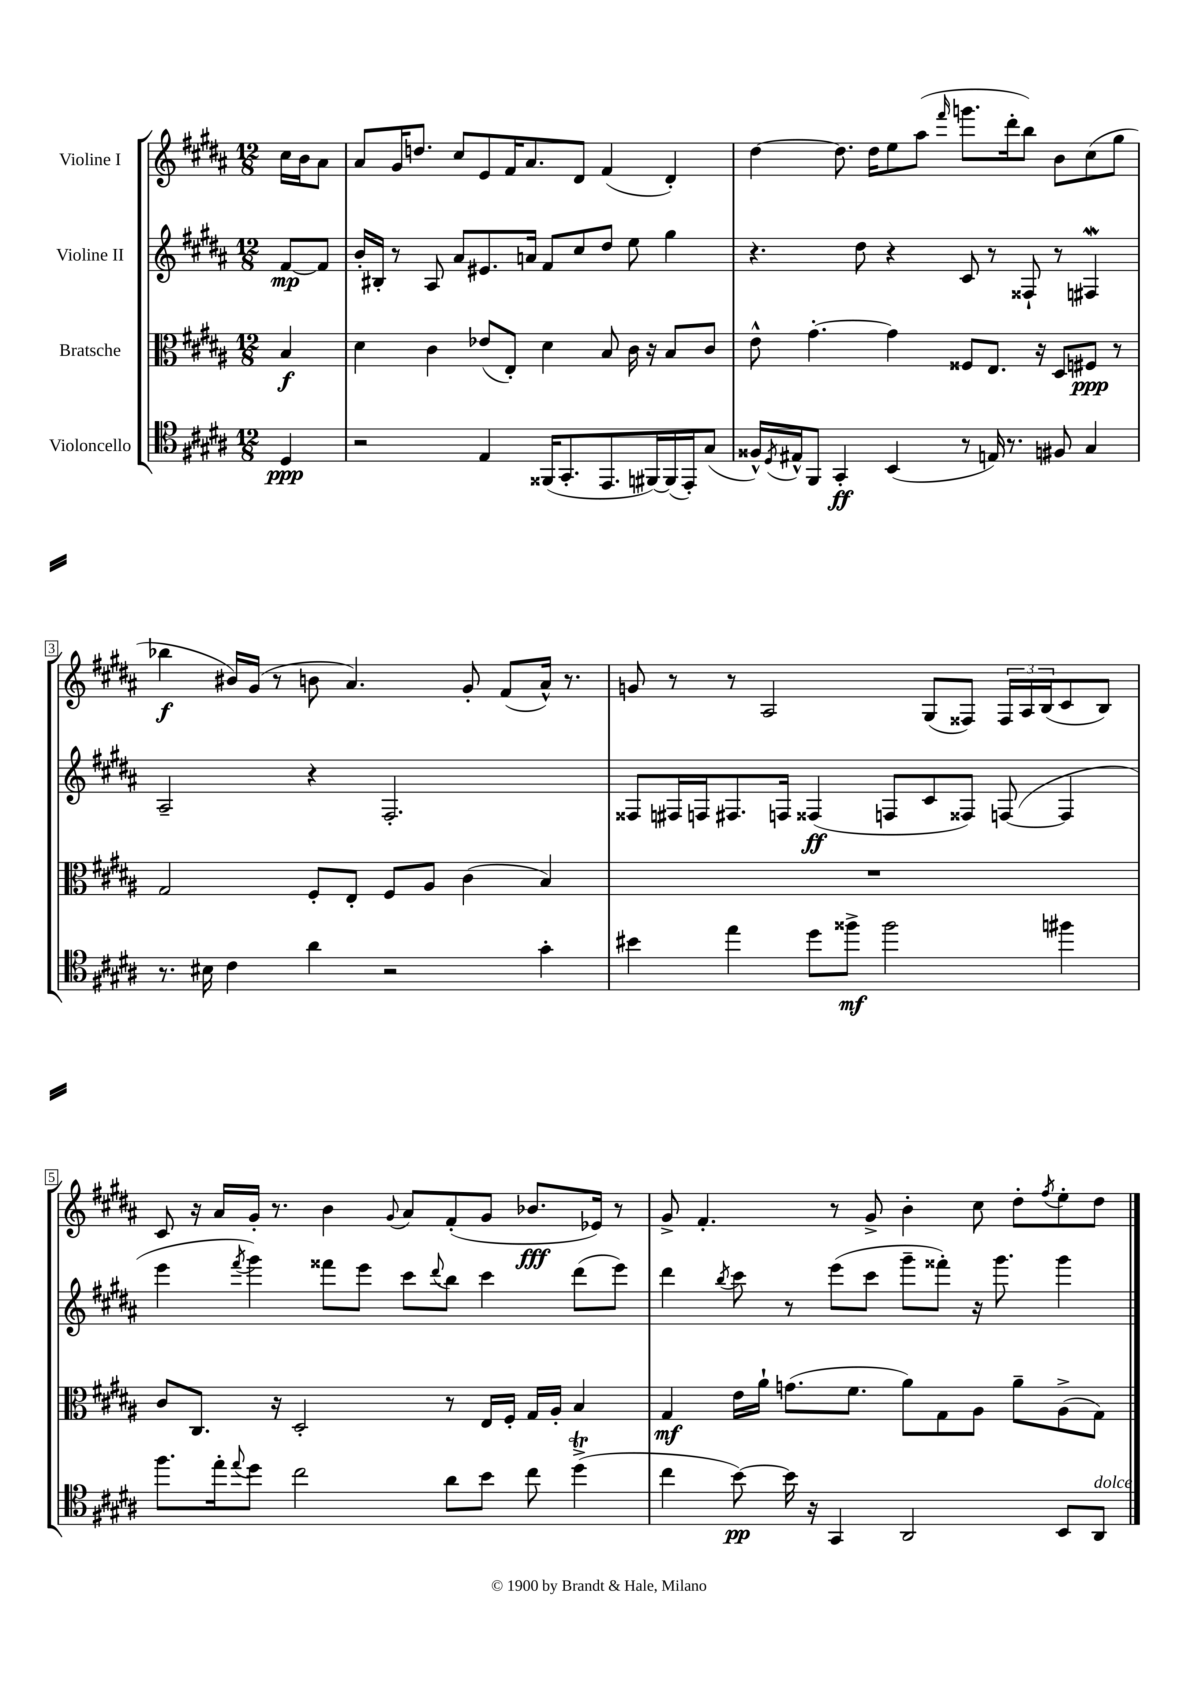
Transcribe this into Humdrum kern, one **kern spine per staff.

**kern	**kern	**kern	**kern
*staff4	*staff3	*staff2	*staff1
*clefC4	*clefC3	*clefG2	*clefG2
*k[f#c#g#d#a#]	*k[f#c#g#d#a#]	*k[f#c#g#d#a#]	*k[f#c#g#d#a#]
*M12/8	*M12/8	*M12/8	*M12/8
4D#	4B	[8f#	16cc#
.	.	.	16b
.	.	8f#]	8a#
=	=	=	=
2r	4d#	16b'	8a#
.	.	16B#'	.
.	.	8r	16g#
.	.	.	8.dd
.	4c#	8A#	.
.	.	8a#	8cc#
4E	(8e-	8.e#	8e
.	8E')	.	16f#
.	.	16a	8.a#
(16FF##	4d#	8f#	.
8.GG#'	.	.	.
.	.	8cc#	8d#
8.EE	8B	8dd#	(4f#
.	16c#	8ee	.
[16FF#)	16r	.	.
(16FF#]	8B	4gg#	4d#')
16EE')	.	.	.
(8G#	8c#	.	.
=	=	=	=
16F##^^)	8e^^	4.r	[4dd#
8qD#	.	.	.
16E#^^	.	.	.
8FF#	[4.g#'	.	.
4GG#'	.	.	8.dd#]
.	.	8dd#	.
.	.	.	16dd#
(4BB	4g#]	4r	8ee
.	.	.	(8aa#
.	.	.	16qqfff#
8r	8F##	8c#	8.ggg
16E)	8.E	8r	.
8.r	.	.	16ddd#'
.	.	8F##`	8bb)
.	16r	.	.
8F#	8D#	8r	8b
4G#	8F#	4F#	(8cc#
.	8r	.	8gg#
=	=	=	=
8.r	2G#	2A#~	4bb-
16B#	.	.	.
4c#	.	.	16b#)
.	.	.	(16g#
.	.	.	8r
4a#	8F#'	4r	8b
.	8E'	.	4.a#)
2r	8F#	2.F#'	.
.	8A#	.	.
.	(4c#	.	8g#'
.	.	.	(8f#
4g#'	4B)	.	16a#^^)
.	.	.	8.r
=	=	=	=
4b#	1.r	8F##	8g
.	.	16F#	8r
.	.	16F	.
4ee	.	8.F#	8r
.	.	.	2A#
.	.	16F	.
8dd#	.	(4F##	.
8ff##^	.	.	.
2ff##	.	8F	.
.	.	8c#	(8G#
.	.	8F##)	8F##)
.	.	([8F	24F##
.	.	.	24A#
.	.	.	(24B
4ff#	.	4F]	8c#
.	.	.	8B)
=	=	=	=
8.ff#	8c#	4eee	8c#
.	8.C#	.	16r
16ee'	.	.	16a#
8qqee	.	8qfff#	.
8dd#	.	4ggg#)	16g#'
.	16r	.	8.r
2cc#	2D#'	.	.
.	.	8fff##	4b
.	.	8eee	.
.	.	.	8qqg#
.	.	8ccc#	8a#
.	.	8qqddd#	.
8a#	8r	8bb	(8f#'
8b	16E	4ccc#	8g#
.	16F#'	.	.
8cc#	16G#	.	8.b-
.	16A#'	.	.
(4dd#^	4B	(8ddd#	.
.	.	.	16e-)
.	.	8eee)	8r
=	=	=	=
4cc#	4G#	4ddd#	8g#^
.	.	.	4.f#'
.	.	8qbb	.
[8b)	16e	8ccc#	.
.	16a#`	.	.
16b]	(8.g	8r	.
16r	.	.	.
4GG#	.	(8eee	8r
.	8.f#	.	.
.	.	8ccc#	8g#^
2AA#	8a#)	8ggg#~	4b'
.	8G#	8fff##')	.
.	8A#	16r	8cc#
.	.	8.ggg#	.
.	8a#~	.	8dd#'
.	.	.	8qff#
8BB	(8A#^	4ggg#	8ee'
8AA#	8G#)	.	8dd#
==	==	==	==
*-	*-	*-	*-
